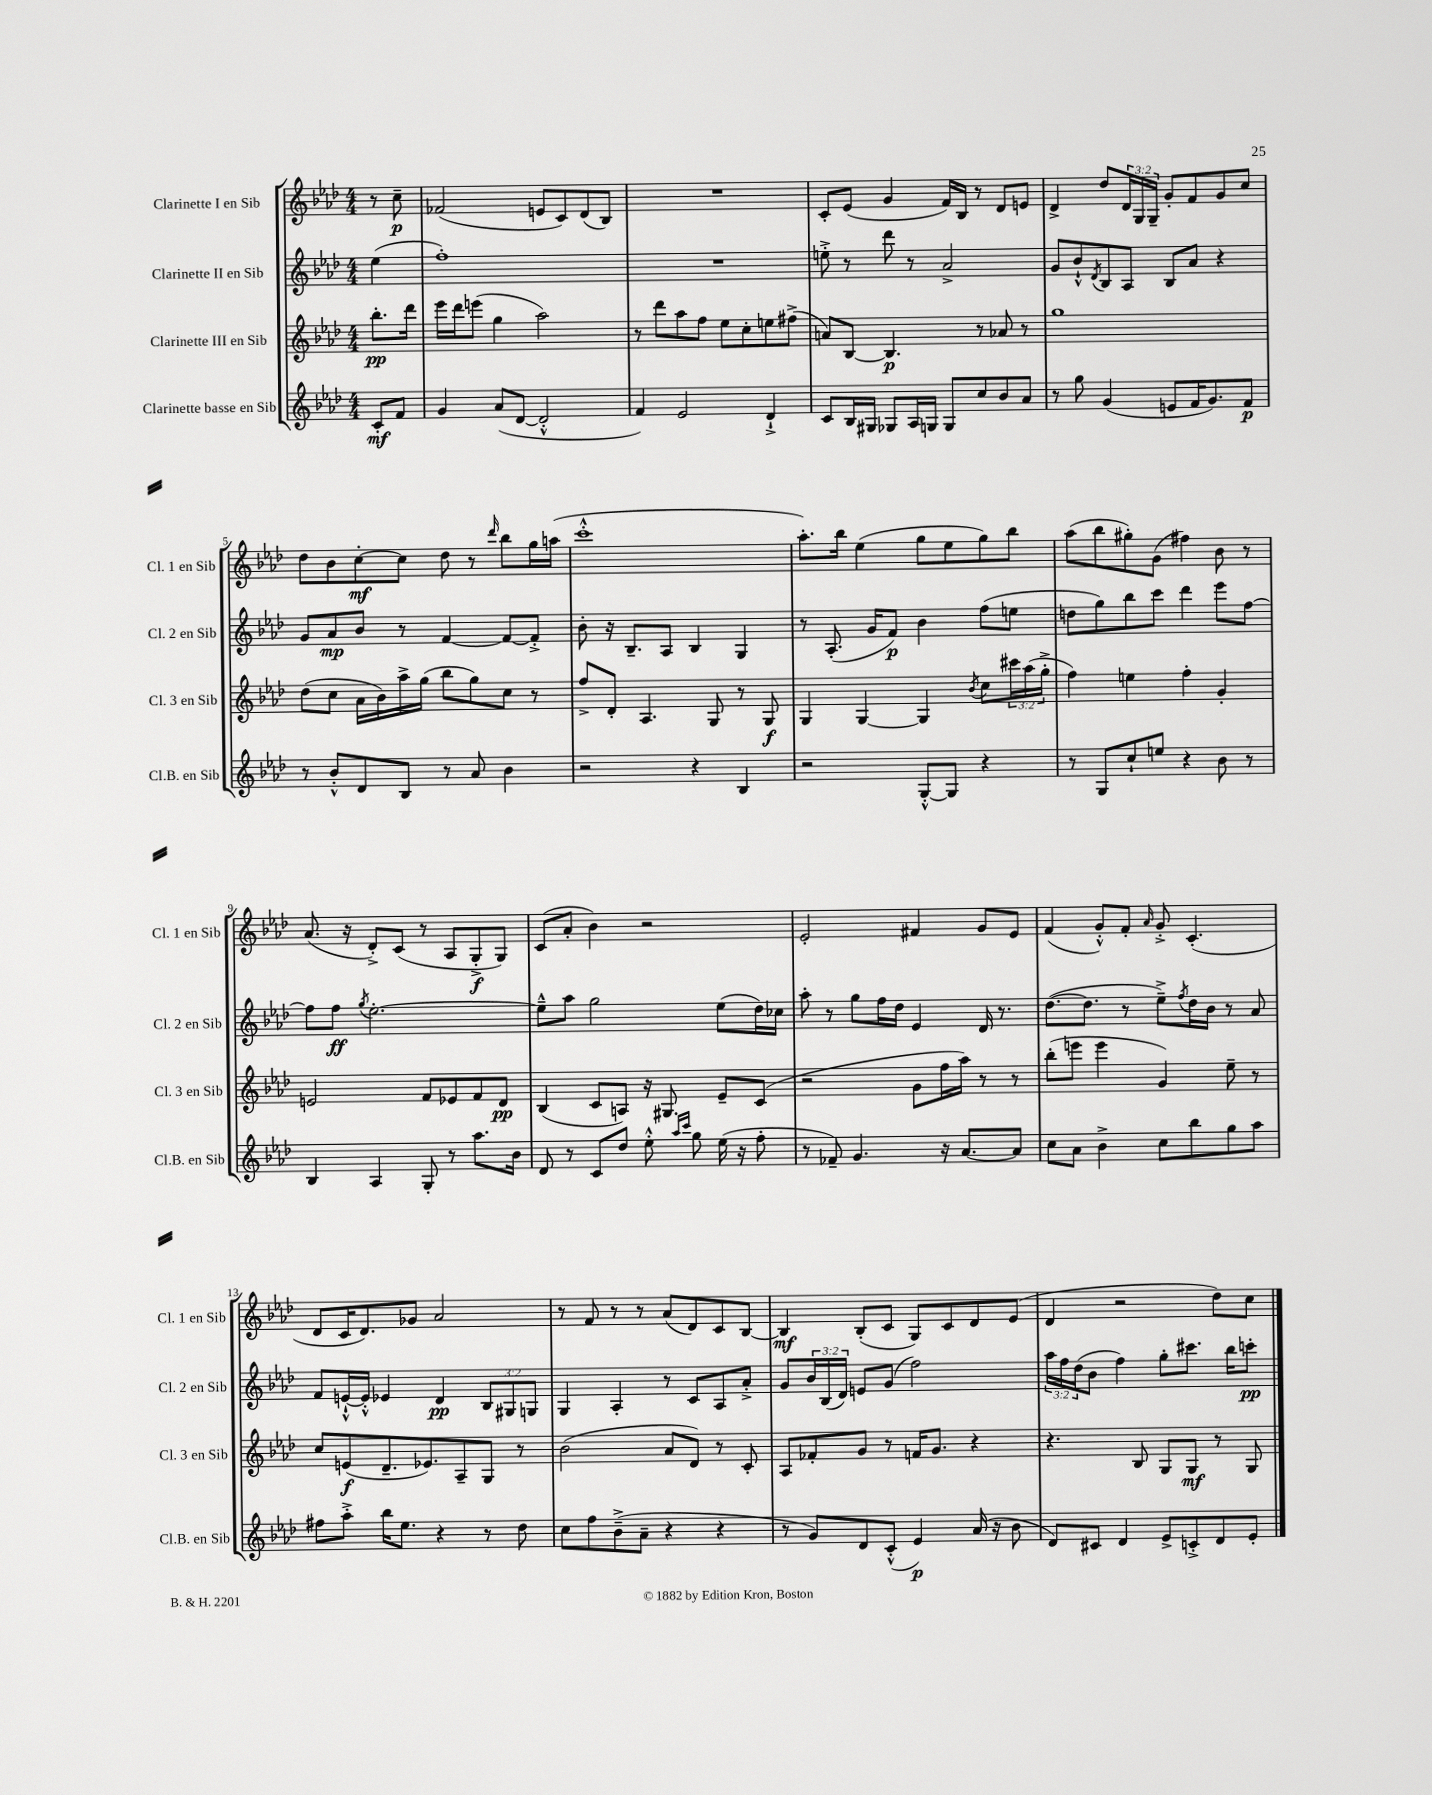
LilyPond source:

<<
\new StaffGroup <<
\new Staff = "s0" \with { instrumentName = "Clarinette I en Sib" shortInstrumentName = "Cl. 1 en Sib" } {
    \clef treble \key aes \major \numericTimeSignature \time 4/4 \override Staff.TupletNumber.text = #tuplet-number::calc-fraction-text \partial 4
    r8 c''8--\p |
    fes'2( e'8 c'8) des'8( bes8) |
    R1 |
    c'8-. ees'8( g'4 f'16) bes16 r8 des'8 e'8 |
    des'4-> des''8 \tuplet 3/2 { des'16 g16 g16-- } g'8-. f'8 g'8 c''8 |
    des''8 bes'8 c''8~-.\mf c''8 des''8 r8 \grace { des'''16 } bes''8 g''16 a''16( |
    c'''1-.-^ |
    aes''8.-.) bes''16 ees''4( g''8 ees''8 g''8) bes''8 |
    aes''8( bes''8 gis''8-.) g'8( fis''4) bes'8 r8 |
    aes'8.( r16 des'8-.->) c'8( r8 aes8 g8-.->\f g8) |
    c'8( aes'8-. bes'4) r2 |
    ees'2-. fis'4 g'8 ees'8 |
    f'4( g'8-.-^) f'8-. \grace { aes'16 } g'8-.-> c'4.-.( |
    des'8 c'16 des'8.) ges'8 aes'2 |
    r8 f'8 r8 r8 aes'8( des'8) c'8 bes8~ |
    bes4\mf bes8-.( c'8 g8) c'8 des'8 ees'8( |
    des'4 r2 des''8) c''8 \bar "|." |
}
\new Staff = "s1" \with { instrumentName = "Clarinette II en Sib" shortInstrumentName = "Cl. 2 en Sib" } {
    \clef treble \key aes \major \numericTimeSignature \time 4/4 \override Staff.TupletNumber.text = #tuplet-number::calc-fraction-text \partial 4
    ees''4( |
    f''1-.) |
    R1 |
    e''8-.-> r8 des'''8 r8 aes'2-> |
    g'8 bes'8-!-^ \acciaccatura { des'8 } bes8 aes8 bes8 aes'8 r4 |
    g'8 aes'8\mp bes'8 r8 f'4~ f'8~ f'8-.-> |
    bes'8-. r16 bes8.-- aes8 bes4 g4 |
    r8 aes8.-.( g'16 f'8\p) bes'4 f''8( e''8 |
    d''8 g''8) bes''8 c'''8 des'''4 ees'''8 f''8~ |
    f''8 f''8\ff \acciaccatura { g''8 } ees''2.~-. |
    ees''8---^ aes''8 g''2 ees''8( des''16) ces''16 |
    aes''8-. r8 g''8 f''16 des''16 ees'4 des'16 r8. |
    des''8.~( des''8. r8 ees''8--->) \acciaccatura { f''8 } des''16 bes'16 r8 aes'8 |
    f'8 e'16~-!-^ e'16-.-^ ees'4 des'4\pp \tuplet 3/2 { bes8 gis8 g8 } |
    g4 aes4-. r8 c'8 aes8 aes'8-.-> |
    g'8 \tuplet 3/2 { bes'16 bes16( des'16) } e'8 g'8( f''2) |
    \tuplet 3/2 { aes''16 f''16 des''16( } bes'8 f''4) g''8-. cis'''8. bes''16 c'''8-.\pp \bar "|." |
}
\new Staff = "s2" \with { instrumentName = "Clarinette III en Sib" shortInstrumentName = "Cl. 3 en Sib" } {
    \clef treble \key aes \major \numericTimeSignature \time 4/4 \override Staff.TupletNumber.text = #tuplet-number::calc-fraction-text \partial 4
    bes''8.-.\pp des'''16 |
    ees'''16 des'''16 e'''8( g''4 aes''2) |
    r8 des'''8 aes''8 f''8 ees''8 c''8-. e''8 fis''8->( |
    a'8) bes8~ bes4.\p r8 aes'8 r8 |
    g''1 |
    des''8( c''8 aes'16 bes'16) aes''16-> g''16( bes''8 g''8) c''8 r8 |
    f''8-> des'8-. aes4. g8 r8 g8\f |
    g4 g4~ g4 \acciaccatura { bes'8 } c''8 \tuplet 3/2 { cis'''16 aes''16( g''16-.-> } |
    f''4) e''4 f''4-. g'4-. |
    e'2 f'8 ees'8 f'8 des'8\pp |
    bes4( c'8 a8) r16 gis8. ees'8-- c'8( |
    r2 g'8 f''16 aes''16) r8 r8 |
    bes''8-.( e'''8 e'''4 g'4) ees''8-- r8 |
    c''8 e'8\f( des'8.-- ees'8.) aes8-- g8 r8 |
    bes'2( aes'8 des'8) r8 c'8-. |
    aes8 fes'8-. g'8 r8 f'16 g'8. r4 |
    r4. bes8 g8 g8\mf r8 g8 \bar "|." |
}
\new Staff = "s3" \with { instrumentName = "Clarinette basse en Sib" shortInstrumentName = "Cl.B. en Sib" } {
    \clef treble \key aes \major \numericTimeSignature \time 4/4 \partial 4
    c'8-.\mf f'8 |
    g'4 aes'8( des'8~ des'2-.-^ |
    f'4) ees'2 des'4-!-> |
    c'8 bes16 gis16 ges8 aes16 g16 g8 c''8 bes'8 aes'8 |
    r8 g''8 g'4( e'8 f'16 g'8.) f'8\p |
    r8 bes'8-.-^ des'8 bes8 r8 aes'8 bes'4 |
    r2 r4 bes4 |
    r2 g8~-.-^ g8 r4 |
    r8 g8 c''8-! e''8 r4 bes'8 r8 |
    bes4 aes4 g8-. r8 aes''8. bes'16 |
    des'8 r8 c'8 des''8 ees''8-.-^ \grace { aes''16 c'''16 } g''8 ees''16( r16 f''8-. |
    r8 fes'8--) g'4. r16 aes'8.~ aes'8 |
    c''8 aes'8 bes'4-> c''8 bes''8 g''8 aes''8 |
    fis''8 aes''8-.-> bes''16 ees''8. r4 r8 des''8 |
    c''8 f''8 bes'8--->( aes'8-- r4 r4 |
    r8 g'8) des'8 c'8-.-^( ees'4\p) aes'16( r16 bes'8 |
    des'8) cis'8 des'4 ees'8-> c'8-.-> des'8 ees'8-. \bar "|." |
}
>>
>>
